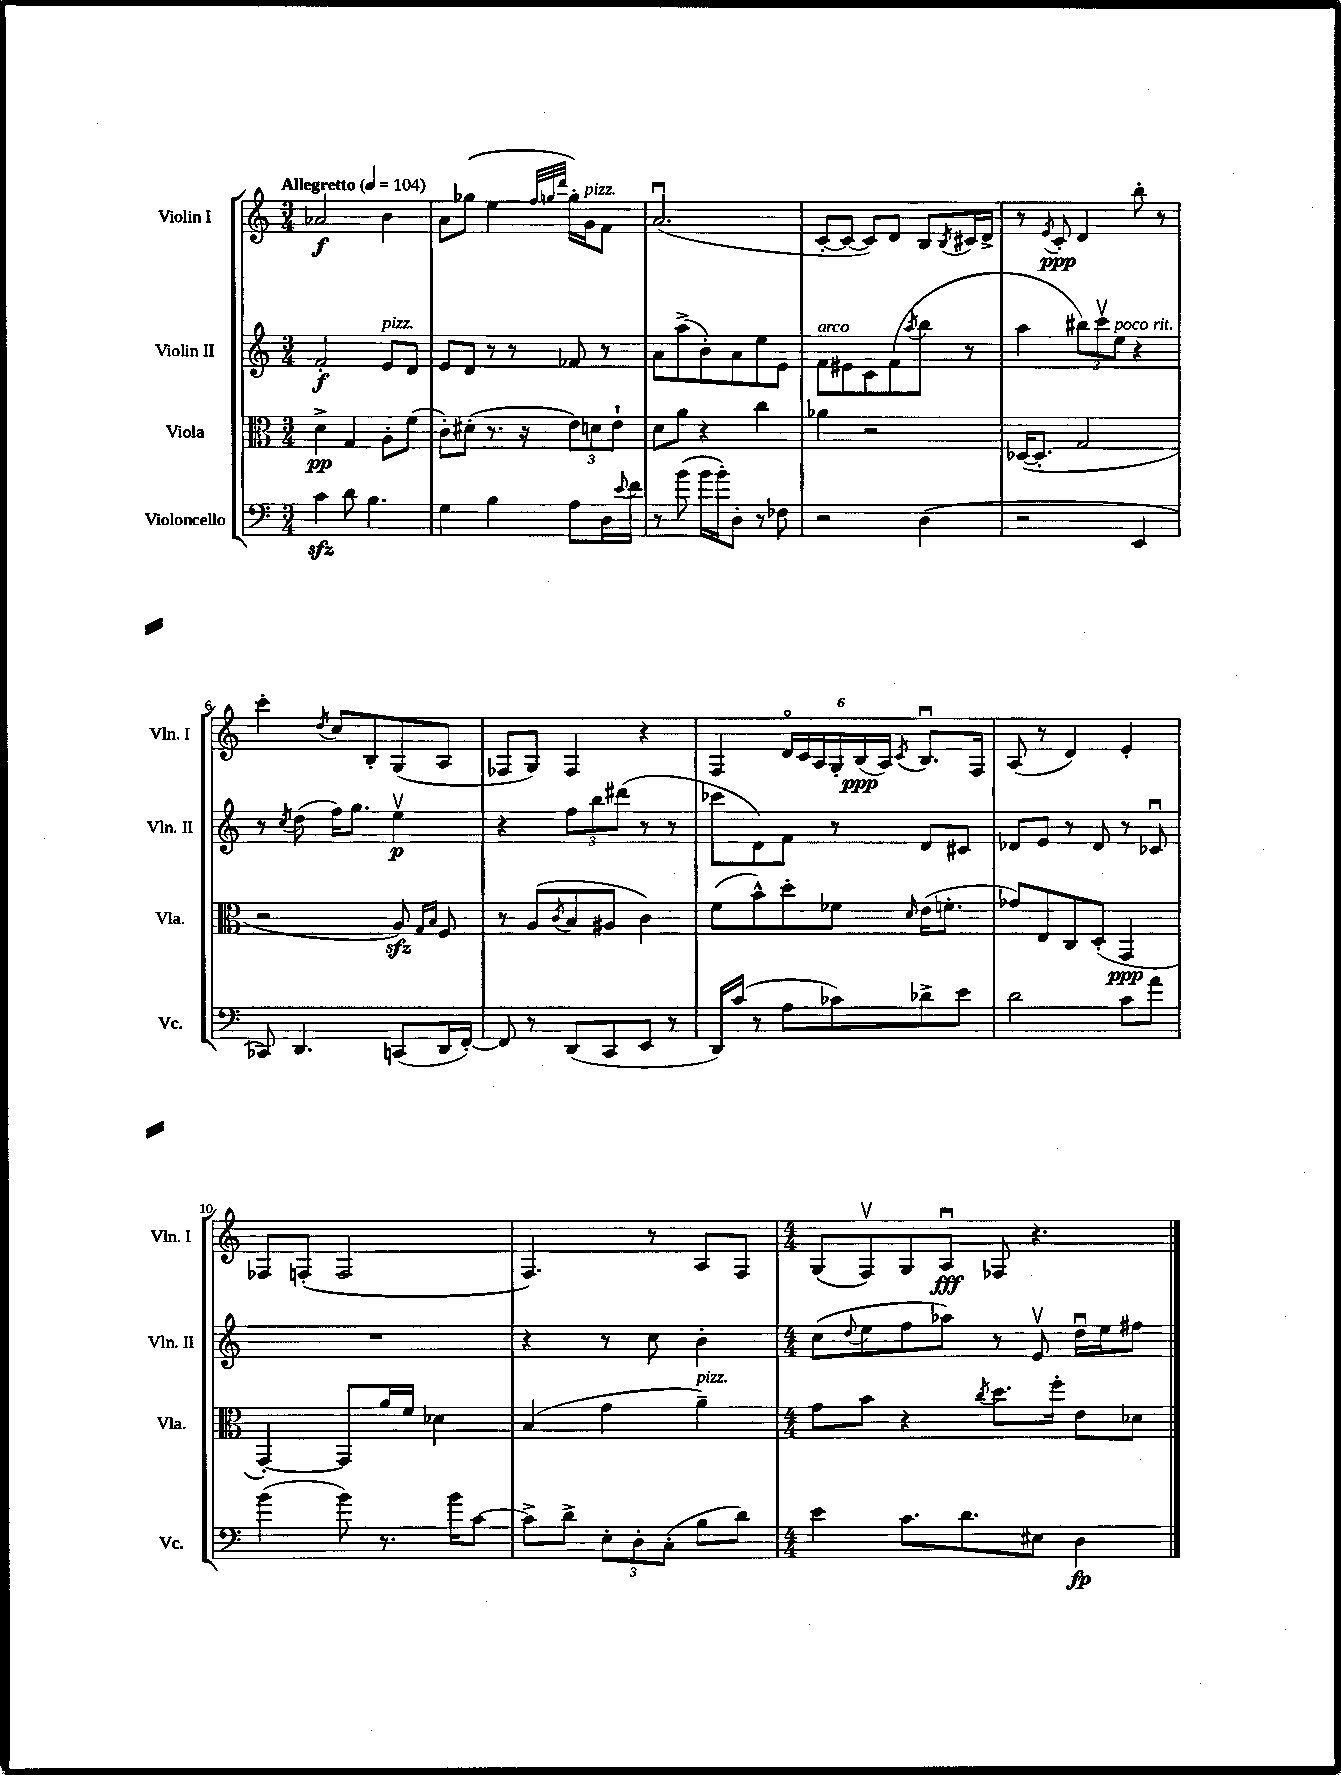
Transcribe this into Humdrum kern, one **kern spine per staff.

**kern	**dynam	**kern	**dynam	**kern	**dynam	**kern	**dynam
*part4	*part4	*part3	*part3	*part2	*part2	*part1	*part1
*staff4	*staff4	*staff3	*staff3	*staff2	*staff2	*staff1	*staff1
*I"Violoncello	*	*I"Viola	*	*I"Violin II	*	*I"Violin I	*
*I'Vc.	*	*I'Vla.	*	*I'Vln. II	*	*I'Vln. I	*
*clefF4	*	*clefC3	*	*clefG2	*	*clefG2	*
*k[]	*	*k[]	*	*k[]	*	*k[]	*
*M3/4	*	*M3/4	*	*M3/4	*	*M3/4	*
*MM104	*	*MM104	*	*MM104	*	*MM104	*
=1	=1	=1	=1	=1	=1	=1	=1
!	!	!	!	!	!	!LO:TX:a:B:t=Allegretto	!
4czz\	.	4d^\	pp	2f'/	f	2a-X/	f
8d\	.	4G/	.	.	.	.	.
4.B\	.	.	.	.	.	.	.
!	!	!	!	!LO:TX:a:i:t=pizz.	!	!	!
.	.	8A'\L	.	8e/L	.	4b\	.
.	.	(8f\J	.	8d/J	.	.	.
=2	=2	=2	=2	=2	=2	=2	=2
4G\	.	8c'\L)	.	8e/L	.	8a\L	.
.	.	(8d#X'\J	.	8d/J	.	(8gg-X\J	.
4B\	.	8.r	.	8r	.	4ee\	.
.	.	.	.	8r	.	.	.
.	.	16r	.	.	.	.	.
.	.	.	.	.	.	32qqff/LLL	.
.	.	.	.	.	.	32qqggn/	.
.	.	.	.	.	.	32qqddd/JJJ	.
8A\L	.	12e\L)	.	8f-X/	.	16gg'\LL)	.
!	!	!	!	!	!	!LO:TX:a:i:t=pizz.	!
.	.	.	.	.	.	16g\J	.
.	.	12dn\	.	.	.	.	.
16D\L	.	.	.	8r	.	8f\J	.
.	.	12e`\J	.	.	.	.	.
8qqe/	.	.	.	.	.	.	.
16f\JJ	.	.	.	.	.	.	.
=3	=3	=3	=3	=3	=3	=3	=3
8r	.	8d\L	.	8a\L	.	(2.au/	.
(8b\	.	8a\J	.	(8aa^\	.	.	.
16b\LL	.	4r	.	8b'\)	.	.	.
16b'\J)	.	.	.	.	.	.	.
8D'\J	.	.	.	8a\	.	.	.
8r	.	4cc\	.	8ee\	.	.	.
8F-X\	.	.	.	8e\J	.	.	.
=4	=4	=4	=4	=4	=4	=4	=4
!	!	!	!	!LO:TX:a:i:t=arco	!	!	!
2r	.	4a-X\	.	8f\L	.	[8c'/L	.
.	.	.	.	8e#X\	.	8c/J_	.
.	.	2r	.	8c\	.	8c/L])	.
.	.	.	.	(8f\	.	8d/J	.
.	.	.	.	8qaa/	.	.	.
(4D\	.	.	.	8bb\J	.	8B/L	.
.	.	.	.	.	.	8qB/	.
.	.	.	.	8r	.	16c#X/L	.
.	.	.	.	.	.	16d^/JJ	.
=5	=5	=5	=5	=5	=5	=5	=5
2r	.	([16D-X/KL	.	4aa\	.	8r	.
.	.	8.D-'/J]	.	.	.	.	.
.	.	.	.	.	.	8qe/	.
.	.	.	.	.	.	8c'/	ppp
.	.	2G/	.	12bb#X\L)	.	4d/	.
.	.	.	.	12cccv\	.	.	.
!	!	!	!	!LO:TX:a:i:t=poco rit.	!	!	!
.	.	.	.	12ee\J	.	.	.
4EE/	.	.	.	4r	.	8bb'\	.
.	.	.	.	.	.	8r	.
!!LO:LB:g=z
=6	=6	=6	=6	=6	=6	=6	=6
8CC-X/)	.	2r	.	8r	.	4ccc'\	.
.	.	.	.	8qcc/	.	.	.
4.DD/	.	.	.	(8dd\	.	.	.
.	.	.	.	.	.	8qdd/	.
.	.	.	.	16ff\KL)	.	8cc/L	.
.	.	.	.	8.gg\J	.	.	.
.	.	.	.	.	.	8B'/	.
(8CCn/L	.	8Azz/)	.	4eev\	p	(8G/	.
.	.	16qqG/LL	.	.	.	.	.
.	.	16qqB/JJ	.	.	.	.	.
16DD/L	.	8F/	.	.	.	8A/J	.
[16FF'/JJ)	.	.	.	.	.	.	.
=7	=7	=7	=7	=7	=7	=7	=7
8FF/]	.	8r	.	4r	.	8F-X/L	.
8r	.	(8A/L	.	.	.	8G/J)	.
.	.	8qc/	.	.	.	.	.
(8DD/L	.	8B/	.	12ff\L	.	4F-/	.
.	.	.	.	12bb\	.	.	.
8CC/	.	8A#X/J	.	.	.	.	.
.	.	.	.	(12ddd#X\J	.	.	.
8EE/J	.	4c\)	.	8r	.	4r	.
8r	.	.	.	8r	.	.	.
=8	=8	=8	=8	=8	=8	=8	=8
16DD/LL)	.	(8f\L	.	8ccc-X\L	.	4F/	.
(16c/JJ	.	.	.	.	.	.	.
8r	.	8b^^\)	.	8d\)	.	.	.
8A\L	.	8dd'\	.	8f\J	.	24d/LL	.
.	.	.	.	.	.	24c/	.
.	.	.	.	.	.	24A/	.
8c-X\)	.	8f-X\J	.	8r	.	24G'/	.
.	.	.	.	.	.	(24B/	ppp
.	.	.	.	.	.	24A/JJ)	.
.	.	16qqd/	.	.	.	8qc/	.
8d-X^\	.	(16e\KL	.	8d/L	.	8.Bu/L	.
.	.	8.fn'\J	.	.	.	.	.
8e\J	.	.	.	8c#X/J	.	.	.
.	.	.	.	.	.	16F/Jk	.
=9	=9	=9	=9	=9	=9	=9	=9
2d\	.	8g-X/L)	.	8d-X/L	.	(8A/	.
.	.	8E/	.	8e/J	.	8r	.
.	.	8C/	.	8r	.	4d/)	.
.	.	(8D'/J	.	8d-/	.	.	.
8c\L	.	4GG/	ppp	8r	.	4e'/	.
8a\J	.	.	.	8c-Xu/	.	.	.
!!LO:LB:g=z
=10	=10	=10	=10	=10	=10	=10	=10
(4b\	.	[4GG'/)	.	2.r	.	8F-X/L	.
.	.	.	.	.	.	(8Fn'/J	.
8b\)	.	8GG/L]	.	.	.	2F/	.
8.r	.	16a/L	.	.	.	.	.
.	.	16f/JJ	.	.	.	.	.
.	.	4d-X\	.	.	.	.	.
16b\KL	.	.	.	.	.	.	.
[8c\J	.	.	.	.	.	.	.
=11	=11	=11	=11	=11	=11	=11	=11
8c^\L]	.	(4B/	.	4r	.	4.F/)	.
8d^\J	.	.	.	.	.	.	.
12E'\L	.	4g\	.	8r	.	.	.
12D'\	.	.	.	.	.	.	.
.	.	.	.	8cc\	.	8r	.
(12C'\J	.	.	.	.	.	.	.
!	!	!LO:TX:a:i:t=pizz.	!	!	!	!	!
8B\L	.	4a~\)	.	4b'\	.	8A/L	.
8d\J)	.	.	.	.	.	8F/J	.
=12	=12	=12	=12	=12	=12	=12	=12
*M4/4	*	*M4/4	*	*M4/4	*	*M4/4	*
4e\	.	8g\L	.	(8cc\L	.	(8G/L	.
.	.	.	.	8qqdd/	.	.	.
.	.	8b\J	.	8ee\	.	8Fv/)	.
8.c\L	.	4r	.	8ff\	.	8G/	.
.	.	.	.	8aa-X\J)	.	8Au/J	fff
8.d\	.	.	.	.	.	.	.
.	.	8qcc/	.	.	.	.	.
.	.	8.dd\L	.	8r	.	8F-X/	.
8E#X\J	.	.	.	8ev/	.	4.r	.
.	.	16ff'\Jk	.	.	.	.	.
4D\	fp	8e\L	.	16ddu\LL	.	.	.
.	.	.	.	16ee\J	.	.	.
.	.	8d-X\J	.	8ff#X\J	.	.	.
==	==	==	==	==	==	==	==
*-	*-	*-	*-	*-	*-	*-	*-
